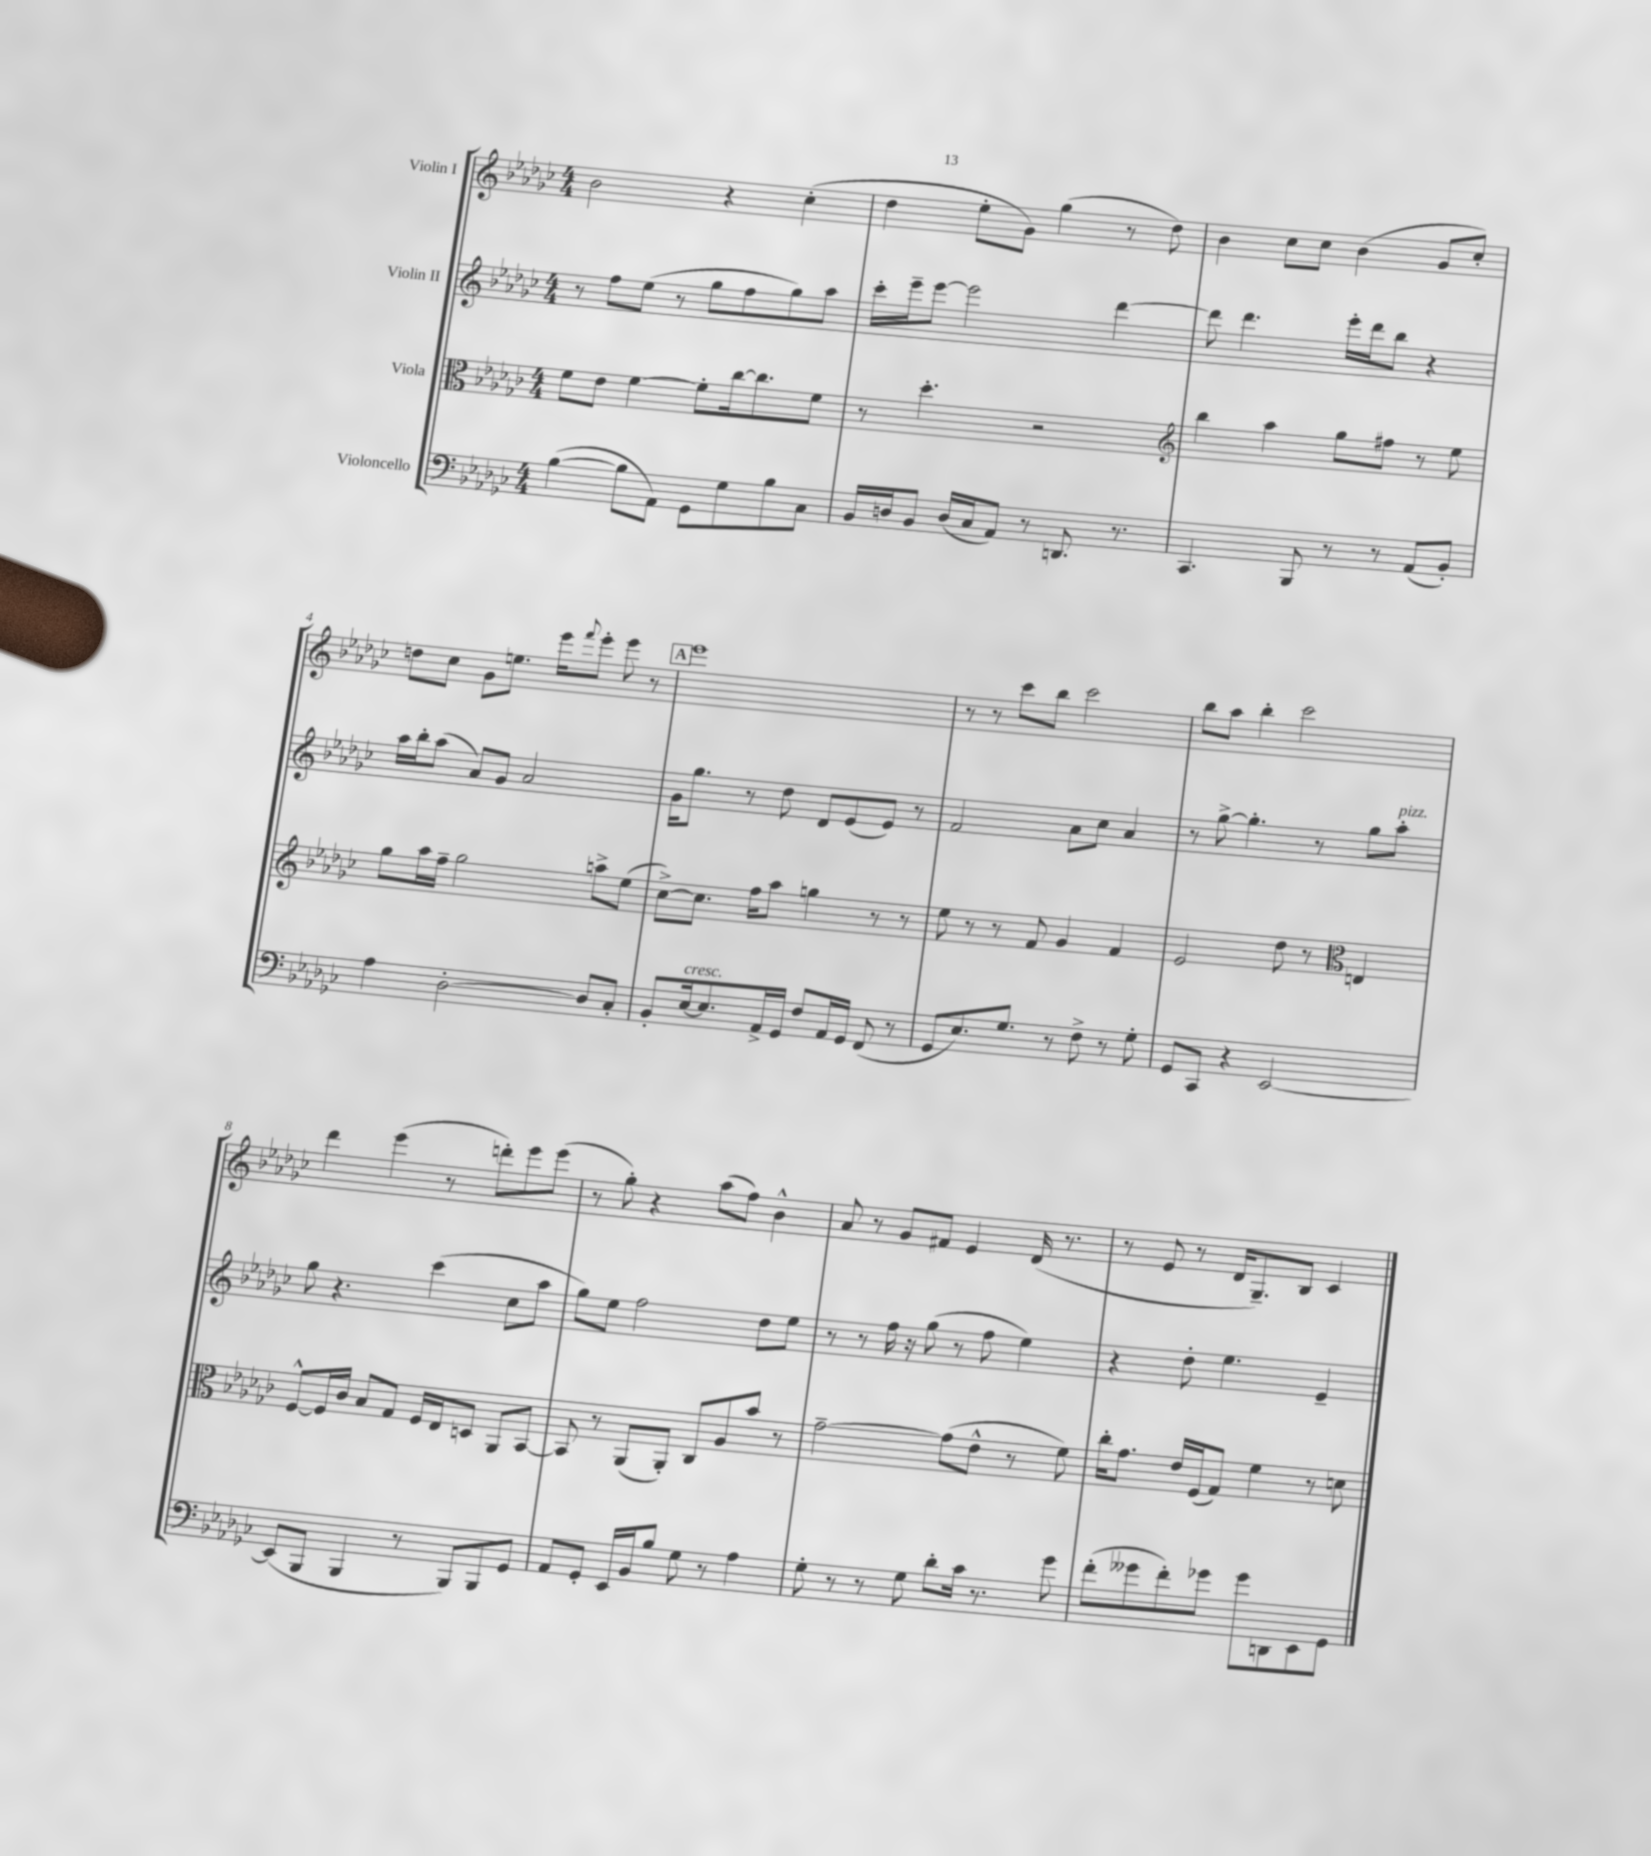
<<
\new StaffGroup <<
\new Staff = "s0" \with { instrumentName = "Violin I" } {
    \clef treble \key ges \major \numericTimeSignature \time 4/4
    bes'2 r4 ces''4-.( |
    des''4 ees''8-. ges'8) ges''4( r8 des''8) |
    bes'4 ces''8 ces''8 bes'4( ges'8 ces''8-.) |
    d''8 ces''8 ges'8 e''8. ees'''16 \appoggiatura { f'''8 } ees'''8-. ees'''8 r8 |
    \mark \markup { \box "A" } ees'''1 |
    r8 r8 ces'''8 bes''8 ces'''2 |
    bes''8 aes''8 bes''4-. ces'''2 |
    des'''4 ees'''4( r8 d'''8-.) ees'''8 ees'''8( |
    r8 ges''8-.) r4 aes''8( f''8) bes'4-^ |
    aes'8 r8 ges'8 fis'8 ees'4 des'16( r8. |
    r8 ees'8 r8 des'16 ges8.--) bes8 ces'4 \bar "|." |
}
\new Staff = "s1" \with { instrumentName = "Violin II" } {
    \clef treble \key ges \major \numericTimeSignature \time 4/4
    r8 f''8 ees''8( r8 ges''8 f''8 ges''8) aes''8 |
    ces'''16-. ees'''16-- ees'''8~ ees'''2 des'''4~ |
    des'''8 des'''4. ees'''16-. des'''16 bes''8 r4 |
    aes''16 bes''16-. aes''8( aes'8) ges'8 aes'2 |
    \mark \markup { \box "A" } ges'16 ges''8. r8 des''8 des'8 ees'8( ees'8) r8 |
    f'2 aes'8 ces''8 aes'4 |
    r8 ges''8~-> ges''4.-. r8 ges''8 aes''8-.^\markup { \italic "pizz." } |
    ges''8 r4. ces'''4( ces''8 aes''8 |
    ges''8) ees''8 f''2 des''8 ees''8 |
    r8 r8 f''16 r16 ges''8( r8 f''8 ees''4) |
    r4 des''8-. ees''4. ees'4-- \bar "|." |
}
\new Staff = "s2" \with { instrumentName = "Viola" } {
    \clef alto \key ges \major \numericTimeSignature \time 4/4
    f'8 ees'8 f'4~ f'8-. ces''16~ ces''8. f'8 |
    r8 des''4.-. r2 |
    \clef treble bes''4 aes''4 ges''8 fis''8 r8 ees''8 |
    ges''8 aes''16 f''16-- ges''2 a''8-> ees''8( |
    \mark \markup { \box "A" } ces''8~->) ces''8. f''16 aes''8 g''4 r8 r8 |
    ees''8 r8 r8 f'8 ges'4 f'4 |
    ees'2 des''8 r8 \clef alto e4 |
    f8~-^ f16 ces'16 bes8 ges8 f16 ees16 d8 aes,8 bes,8~ |
    bes,8 r8 aes,8( aes,8-.) ces8 aes8 bes'8 r8 |
    ges'2~-- ges'8( ees'8-^ r8 f'8) |
    ces''16-. ges'8. ees'16 f16( ges8) f'4 r8 d'8 \bar "|." |
}
\new Staff = "s3" \with { instrumentName = "Violoncello" } {
    \clef bass \key ges \major \numericTimeSignature \time 4/4
    bes4~( bes8 aes,8) ges,8 ges8 bes8 ces8 |
    bes,16 d16 bes,8 d16( ces16 aes,8) r8 d,8. r8. |
    ces,4. bes,,8 r8 r8 aes,8( bes,8-.) |
    aes4 des2~-. des8 ces8-. |
    \mark \markup { \box "A" } bes,8-. ees16~^\markup { \italic "cresc." } ees8. aes,16-> ges,16 f8 aes,16 ges,16 f,8( r8 |
    ges,8 ees8.) ges8. r8 f8-> r8 ges8-. |
    ges,8 ces,8 r4 ees,2~ |
    ees,8( bes,,8 bes,,4 r8 bes,,8) bes,,8 ges,8 |
    aes,8 ges,8-. ees,16 bes,16 bes8 ges8 r8 aes4 |
    ges8-. r8 r8 ges8 des'8-. ces'16 r8. ges'8 |
    f'8-.( geses'8 f'8-.) ges'8 ges'8 d,8 ees,8 ges,8 \bar "|." |
}
>>
>>
